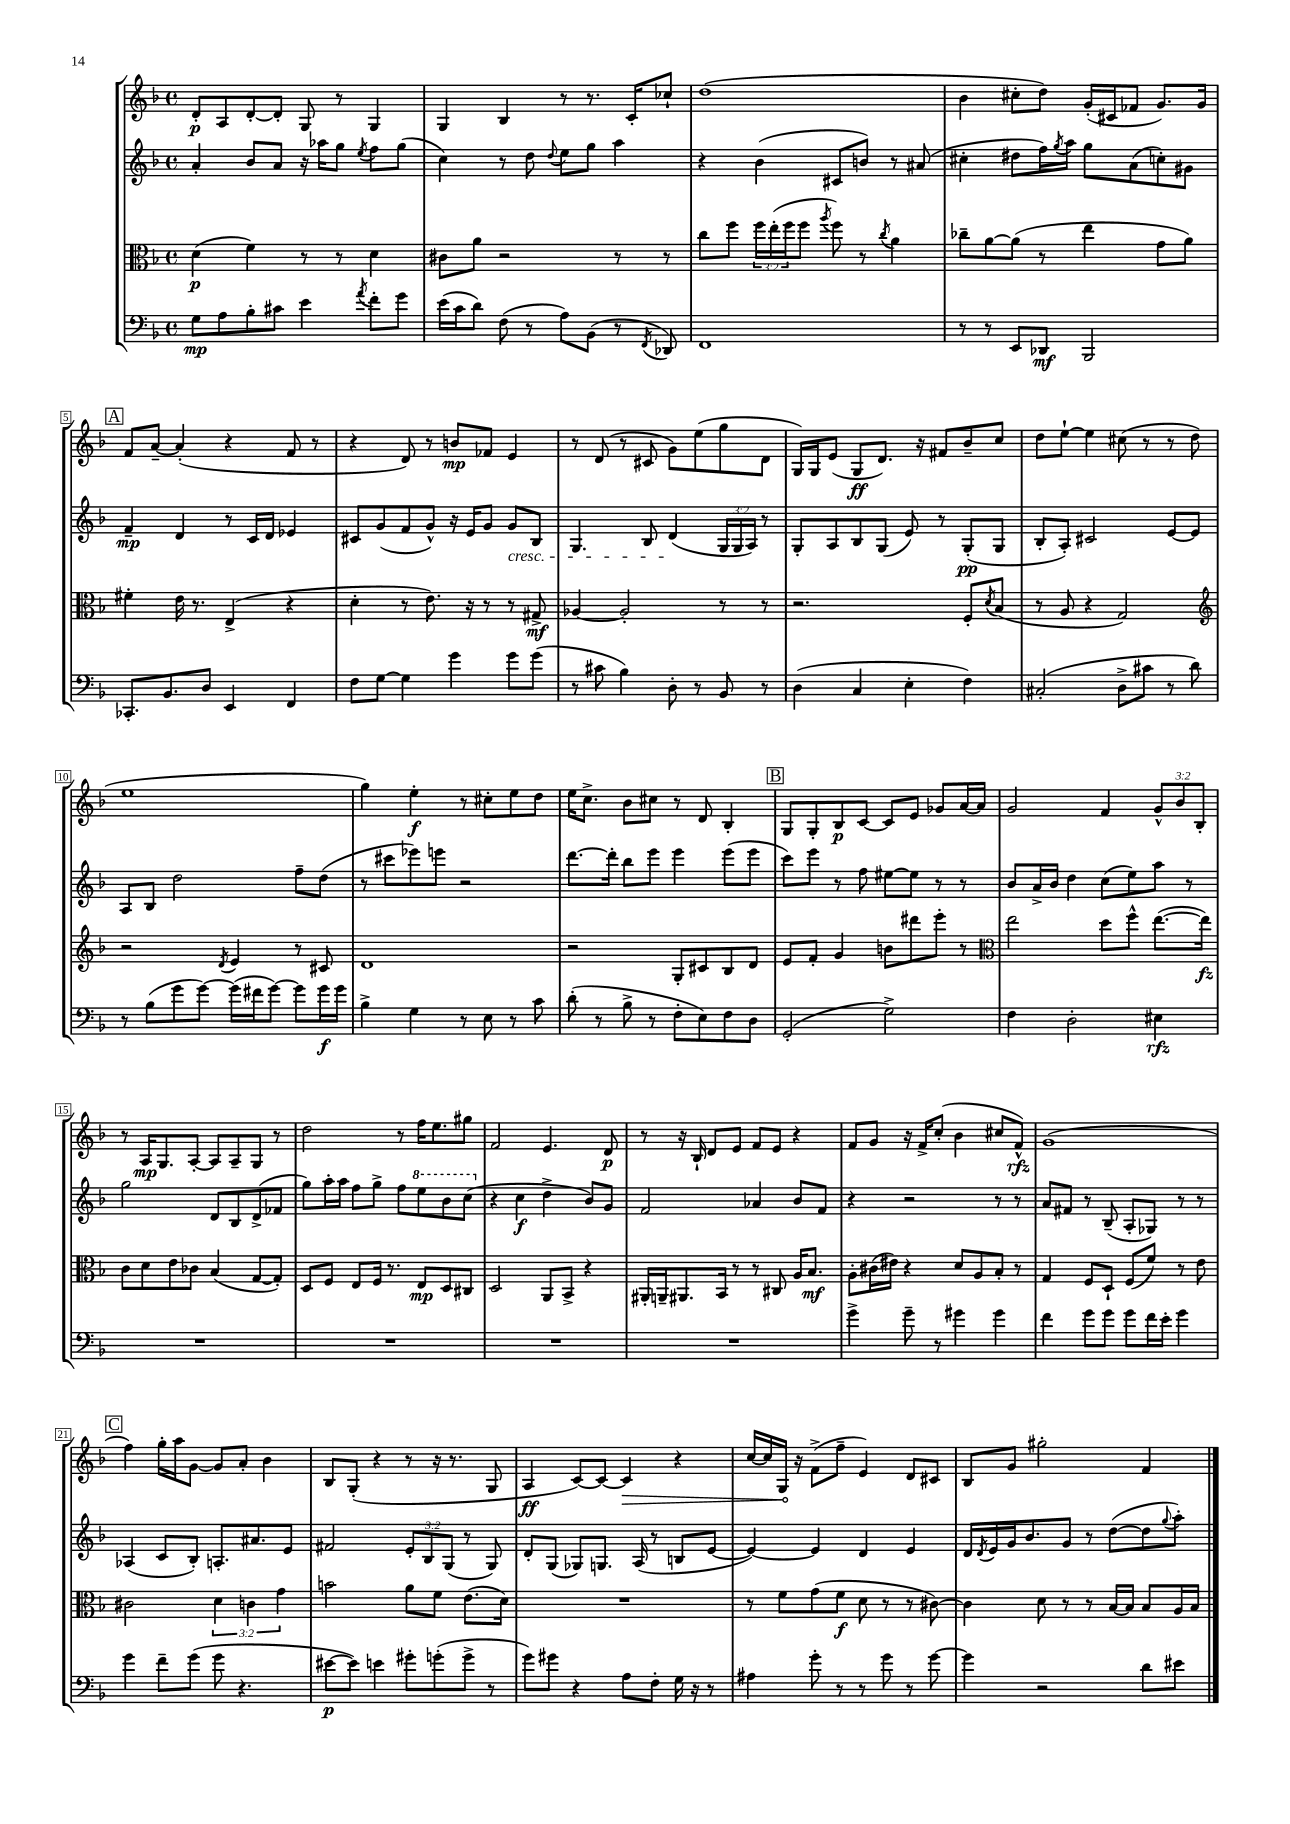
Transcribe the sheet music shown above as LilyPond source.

<<
\new StaffGroup <<
\new Staff = "s0" {
    \clef treble \key f \major \defaultTimeSignature \time 4/4 \override Staff.TupletNumber.text = #tuplet-number::calc-fraction-text
    d'8-.\p a8 d'8~-. d'8-. g8 r8 g4 |
    g4 bes4 r8 r8. c'16-. ces''8-! |
    d''1( |
    bes'4 cis''8-. d''8) g'16-.( cis'16 fes'8 g'8.) g'16 |
    \mark \markup { \box "A" } f'8 a'8~-- a'4-.( r4 f'8 r8 |
    r4 d'8) r8 b'8\mp fes'8 e'4 |
    r8 d'8( r8 cis'8 g'8) e''8( g''8 d'8 |
    g16) g16 e'8( g8\ff d'8.) r16 fis'8 bes'8-- c''8 |
    d''8 e''8~-! e''4 cis''8( r8 r8 d''8 |
    e''1 |
    g''4) e''4-.\f r8 cis''8-. e''8 d''8 |
    e''16 c''8.-> bes'8 cis''8 r8 d'8 bes4-. |
    \mark \markup { \box "B" } g8 g8-. bes8\p c'8~ c'8 e'8 ges'8 a'16~ a'16 |
    g'2 f'4 \tuplet 3/2 { g'8-^ bes'8 bes8-. } |
    r8 a16\mp g8. a8~-. a8 a8-- g8 r8 |
    d''2 r8 f''16 e''8. gis''8 |
    f'2 e'4. d'8\p |
    r8 r16 bes16-! d'8 e'8 f'8 e'8 r4 |
    f'8 g'8 r16 f'16-> c''8-.( bes'4 cis''8 f'8-^\rfz) |
    g'1( |
    \mark \markup { \box "C" } f''4) g''16-. a''16 g'8~ g'8 a'8-. bes'4 |
    bes8 g8-.( r4 r8 r16 r8. g8 |
    a4\ff c'8~) c'8~ \once \override Hairpin.circled-tip = ##t c'4\> r4 |
    c''16~ c''16 g16\! r16 f'8->( f''8-- e'4) d'8 cis'8 |
    bes8 g'8 gis''2-. f'4 \bar "|." |
}
\new Staff = "s1" {
    \clef treble \key f \major \defaultTimeSignature \time 4/4 \override Staff.TupletNumber.text = #tuplet-number::calc-fraction-text
    a'4-. bes'8 a'8 r16 aes''16 g''8 \acciaccatura { e''8 } f''8 g''8( |
    c''4) r8 d''8 \appoggiatura { d''8 } e''8 g''8 a''4 |
    r4 bes'4( cis'8 b'8) r8 ais'8( |
    cis''4-. dis''8 f''16) \acciaccatura { g''8 } a''16 g''8 a'8( c''8-.) gis'8 |
    \mark \markup { \box "A" } f'4--\mp d'4 r8 c'16 d'16 ees'4 |
    cis'8 g'8( f'8 g'8-^) r16 e'16 g'8 g'8\cresc bes8 |
    g4. bes8 d'4\!( \tuplet 3/2 { g16 g16 a16) } r8 |
    g8-. a8 bes8 g8( e'8) r8 g8-.\pp( g8 |
    bes8-. a8-.) cis'2 e'8~ e'8 |
    a8 bes8 d''2 f''8-- d''8( |
    r8 cis'''8 ees'''8) e'''8 r2 |
    d'''8.~ d'''16-. bes''8 e'''8 e'''4 e'''8( e'''8 |
    \mark \markup { \box "B" } c'''8) e'''8 r8 f''8 eis''8~ eis''8 r8 r8 |
    bes'8 a'16-> bes'16 d''4 c''8( e''8) a''8 r8 |
    g''2 d'8 bes8 d'8->( fes'8 |
    g''8) a''16-. a''16 f''8 g''8-> f''8 \ottava #1 e'''8 bes''8 c'''8( \ottava #0 |
    r4 c''4\f d''4-> bes'8) g'8 |
    f'2 aes'4 bes'8 f'8 |
    r4 r2 r8 r8 |
    a'8 fis'8 r8 bes8--( a8-. ges8) r8 r8 |
    \mark \markup { \box "C" } aes4( c'8 bes8-.) a8.-. ais'8. e'8 |
    fis'2 \tuplet 3/2 { e'8-. bes8 g8( } r8 g8) |
    d'8-. g8( ges8) g8. a16( r8 b8 e'8~ |
    e'4~) e'4 d'4 e'4 |
    d'16 \acciaccatura { d'8 } e'16 g'16 bes'8. g'8 r8 d''8~( d''8 \appoggiatura { g''8 } a''8-.) \bar "|." |
}
\new Staff = "s2" {
    \clef alto \key f \major \defaultTimeSignature \time 4/4 \override Staff.TupletNumber.text = #tuplet-number::calc-fraction-text
    d'4\p( f'4) r8 r8 d'4 |
    cis'8 a'8 r2 r8 r8 |
    c''8 f''8 \tuplet 3/2 { f''16 e''16-.( f''16 } f''8 \acciaccatura { a''8 } f''8) r8 \acciaccatura { c''8 } a'4 |
    ces''8-- a'8~ a'8( r8 e''4 g'8 a'8) |
    \mark \markup { \box "A" } fis'4-. e'16 r8. e4->( r4 |
    d'4-. r8 e'8.) r16 r8 r8 gis8->\mf |
    aes4~ aes2-. r8 r8 |
    r2. f8-. \acciaccatura { d'8 } bes8( |
    r8 a8 r4 g2) |
    \clef treble r2 \acciaccatura { d'8 } e'4 r8 cis'8 |
    d'1 |
    r2 g8-. cis'8 bes8 d'8 |
    \mark \markup { \box "B" } e'8 f'8-. g'4 b'8 dis'''8 e'''8-. r8 |
    \clef alto e''2 d''8 f''8-^ e''8.~( e''16\fz) |
    c'8 d'8 e'8 ces'8 bes4( g8~ g8-.) |
    d8 f8 e8 f16 r8. e8\mp d8 cis8 |
    d2 a,8 bes,8-> r4 |
    ais,16-. a,16-- ais,8. bes,16 r8 r8 cis8 a16 bes8.\mf |
    a8-. cis'16( eis'16) r4 d'8 a8 bes8-. r8 |
    g4 f8 d8-! f8( f'8) r8 e'8 |
    \mark \markup { \box "C" } cis'2 \tuplet 3/2 { d'4 c'4 g'4 } |
    b'2 a'8 f'8 e'8.( d'16) |
    R1 |
    r8 f'8 g'8( f'8\f d'8 r8 r8 cis'8~) |
    cis'4 d'8 r8 r8 bes16~ bes16 bes8 a16 bes16 \bar "|." |
}
\new Staff = "s3" {
    \clef bass \key f \major \defaultTimeSignature \time 4/4
    g8\mp a8 bes8-. cis'8 e'4 \acciaccatura { a'8 } f'8-. g'8 |
    e'16( c'16 d'8) f8( r8 a8) bes,8( r8 \acciaccatura { f,8 } des,8) |
    f,1 |
    r8 r8 e,8 des,8\mf bes,,2 |
    \mark \markup { \box "A" } ces,8.-. bes,8. d8 e,4 f,4 |
    f8 g8~ g4 g'4 g'8 g'8( |
    r8 cis'8 bes4) d8-. r8 bes,8 r8 |
    d4( c4 e4-. f4) |
    cis2-.( d8-> cis'8 r8 d'8) |
    r8 bes8( g'8 g'8~) g'16( fis'16 g'8~) g'8 g'16\f g'16 |
    bes4-> g4 r8 e8 r8 c'8 |
    d'8-.( r8 bes8-> r8 f8-. e8) f8 d8 |
    \mark \markup { \box "B" } g,2-.( g2->) |
    f4 d2-. eis4\rfz |
    R1 |
    R1 |
    R1 |
    R1 |
    g'4-> g'8-- r8 gis'4 gis'4 |
    f'4 g'8 g'8 g'8 f'16 e'16-. g'4 |
    \mark \markup { \box "C" } g'4 f'8-- g'8( g'8 r4. |
    eis'8~\p eis'8) e'4 gis'8-. g'8-.( g'8-> r8 |
    g'8) gis'8 r4 a8 f8-. g16 r16 r8 |
    ais4 g'8-. r8 r8 g'8 r8 g'8~ |
    g'4 r2 d'8 eis'8 \bar "|." |
}
>>
>>
\layout { \context { \Score \override BarNumber.stencil = #(make-stencil-boxer 0.1 0.3 ly:text-interface::print) } }
